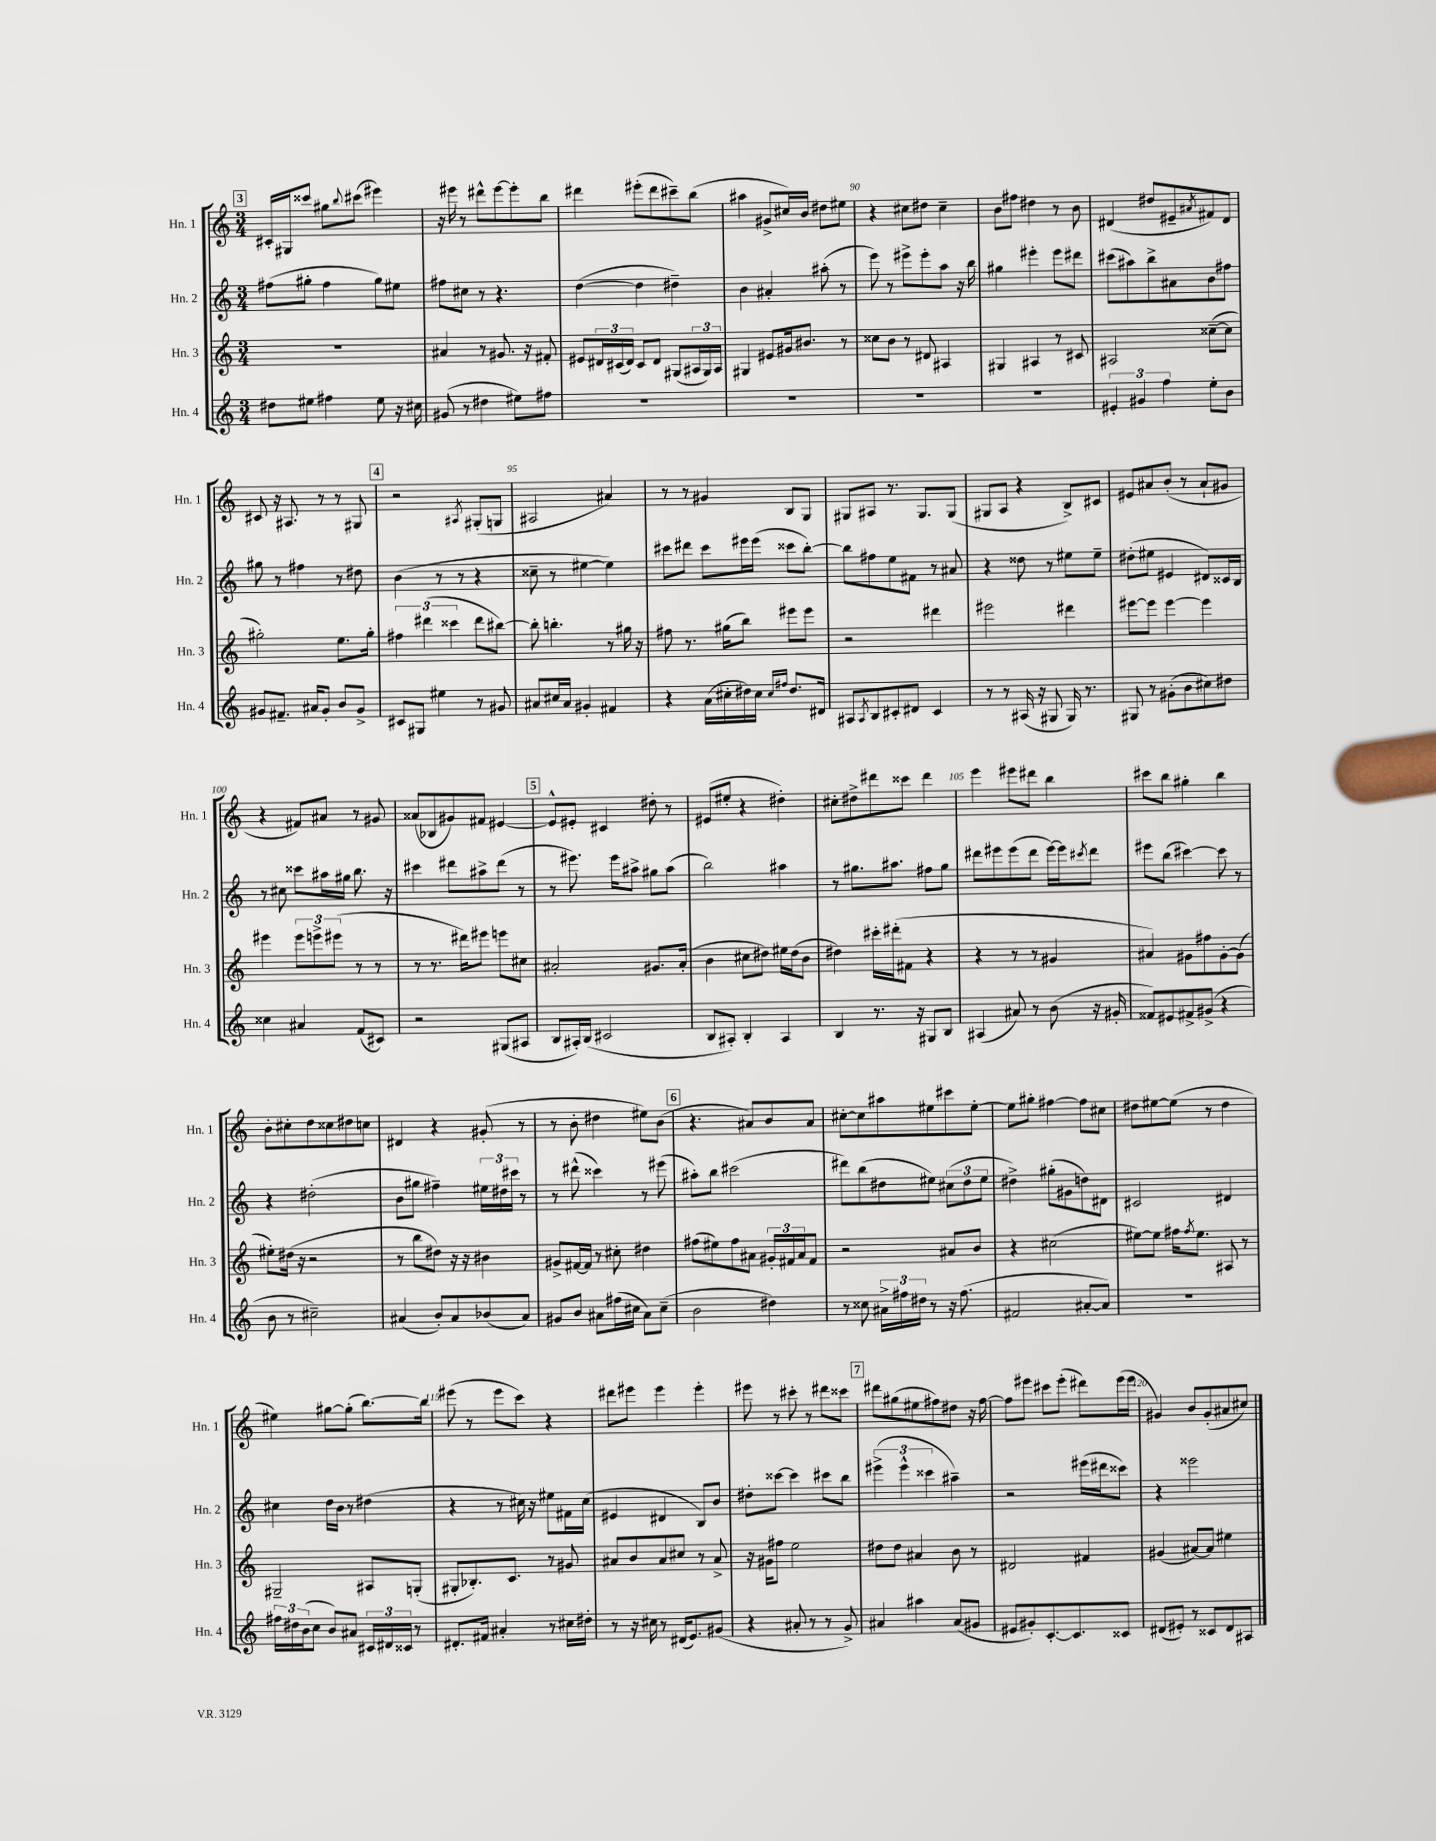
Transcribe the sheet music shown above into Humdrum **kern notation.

**kern	**kern	**kern	**kern
*staff4	*staff3	*staff2	*staff1
*clefG2	*clefG2	*clefG2	*clefG2
*k[]	*k[]	*k[]	*k[]
*M3/4	*M3/4	*M3/4	*M3/4
8dd#\L	2.r	(8ff#\L	16c#'/LL
.	.	.	16G#/J
8ee#\J	.	8gg#'\J	8ccc##/J
4ff#\	.	4ff#\	8gg#\L
.	.	.	8qqbb/
.	.	.	(8ccc#\J
8ee#\	.	8gg#\L)	4eee#\)
16r	.	8ee#\J	.
16cc#\	.	.	.
=	=	=	=
(8g#/	4a#/	8ff#\L	16r
.	.	.	16eee#\
8r	.	8cc#\J	8r
4dd#\	8r	8r	8ddd#^^\L
.	8.g#/	4.r	[8eee#\
8ee#\L)	.	.	8eee#'\]
.	16r	.	.
8ff#\J	8f#'/	.	8bb\J
=	=	=	=
2.r	8e#/L	([4dd\	4ddd#\
.	24d#/L	.	.
.	(24c#/	.	.
.	24d#/JJ)	.	.
.	8c#/L	4dd\]	(8eee#'\L
.	8d#/J	.	8ddd#\
.	(8G#/L	4dd#~\)	8ccc#~\)
.	24A#/L	.	(8bb\J
.	24G#/)	.	.
.	24A#/JJ	.	.
=	=	=	=
2.r	4G#/	4b\	4aa#\
.	8e#/L	4a#'/	8g#^/L
.	16g#/k	.	16cc#/L)
.	8.b#/J	.	16b/JJ
.	.	(8aa#'\	8dd#\L
.	8r	8r	8ee#\J
=	=	=	=
2.r	8cc##\L	8eee\)	4r
.	8b\J	8r	.
.	8r	8eee#^\L	8cc#\L
.	8d#/	8eee#'\	8dd#\J
.	4A#/	8aa\J	4cc#~\
.	.	16r	.
.	.	16bb\	.
=	=	=	=
2.r	4G#/	4gg#\	8b\L
.	.	.	8ff#\J
.	4A#/	4eee#'\	4dd#\
.	8r	8eee#\L	8r
.	8c#/	8ddd#\J	8b\
=	=	=	=
6e#'/	2A#/	(8ccc#\L	(4d#/
.	.	8aa#\)	.
6g#/	.	.	.
.	.	8bb^\	8dd#/L
6ff\	.	.	.
.	.	8a#\	8e#~/
.	.	.	8qa#/
8ee'\L	([8cc##~\L	8b\	8f#/)
8b\J	8cc##\]J	8ff#\J	8d#/J
=	=	=	=
8g#/L	2gg#'\)	8gg#\	8c#/
8.f#~/J	.	8r	16r
.	.	.	8.A#/
.	.	4ff#\	.
16a#/LK	.	.	.
8g#'/J	.	.	8r
8b/L	8.ee\L	8r	8r
8g#^/J	.	8dd#\	8G#/
.	16gg#'\Jk	.	.
=	=	=	=
8c#/L	6ff#\	(4b\	2r
8G#/J	.	.	.
.	(6ddd#\	.	.
4ee#\	.	8r	.
.	6ccc##\	.	.
.	.	8r	.
.	.	.	8qA#/
8r	8ddd#\L	4r	(8G#'/L
8g#/	[8bb#\J)	.	8G/J
=	=	=	=
8a#/L	8bb#'\]	8cc##~\	2A#/
16cc#/L	4.bb'\	8r	.
16a#/JJ	.	.	.
4g#'/	.	[4ee#\	.
4f#/	8r	4ee#\])	4a#/)
.	16gg#\	.	.
.	16r	.	.
=	=	=	=
4r	8ff#\	8ccc#\L	8r
.	8.r	8ddd#\J	8r
(16a\LL	.	8ccc#\L	4g#/
16cc#'\	(16gg#\LK	.	.
16dd#\)	8bb\J)	16eee#\L	.
16cc#\JJ	.	(16eee#\JJ	.
16qqcc#/LL	.	.	.
16qqff#/JJ	.	.	.
8.dd#/L	8eee#\L	8ccc##\L	8B/L
.	8eee#\J	[8bb'\J)	8G/J
16d#/Jk	.	.	.
=	=	=	=
8A#/L	2r	8bb\]L	8G#/L
8qA#/	.	.	.
8B/	.	8ff#\	8A#/J
8c#'/	.	8ee\	8.r
8d#/J	.	8f#\J	.
.	.	.	8.G#/L
4c#/	4ddd#\	8r	.
.	.	8a#/	(8G#/J
=	=	=	=
8r	2eee#\	4r	8G#/L
8r	.	.	8A/J
(16A#/	.	8dd##\	4r
16r	.	.	.
8G#/	.	8r	.
16G#/)	4ddd#\	8ee#\L	8B^/L)
8.r	.	.	.
.	.	8ee#~\J	8c#/J
=	=	=	=
8G#/	[8eee#\L	(8dd#'\L	8e#/L
8r	8eee#\]J	8ee#\J	8a#/
(8g#'\L	[4eee#\	4e#/	(8b'/J
8b\	.	.	8r
8cc#\)	4eee#\]	8d#/L)	8a#`/L
8dd#\J	.	16c##/L	8g#/J
.	.	16B/JJ	.
=	=	=	=
4cc##\	4eee#\	8r	4r
.	.	8cc#\	.
4a#/	12eee#\L	8ccc##\L	8f#/L)
.	12eee^\	.	.
.	.	16aa#\L	8a#/J
.	(12eee#\J	.	.
.	.	16gg#\JJ	.
(8f/L	8r	8.bb\	8r
8c#/J)	8r	.	8g#/
.	.	16r	.
=	=	=	=
2r	8r	4ccc#\	(8a##/L
.	8.r	.	8B-/
.	.	8ddd#\L	8g#/)
.	16ddd#\LK)	.	.
.	8eee#\J	8aa#^\	8f#/J
(8G#/L	8eee\L	(8ddd#\J	[4e#/
8A#/J	8cc#\J	8r	.
=	=	=	=
8B/L	2a#'/	8r	8e#^^/]L
16A#'/L)	.	8.eee#\)	8e#'/J
(16B/JJ	.	.	.
2c#/	.	.	4c#/
.	.	16eee#\LK	.
.	.	8aa#^\J	.
.	8.g#/L	8gg#\L	8dd#'\
.	.	(8aa#\J	8r
.	(16a#'/Jk	.	.
=	=	=	=
8B/L	4b\	2bb\)	(8e#/L
8A#'/J)	.	.	8ee#'/J
4B'/	8cc#\L	.	4r
.	8dd#\J)	.	.
4A#/	16ee#\LL	4aa#\	4dd#'\)
.	(16dd#\J	.	.
.	8b\J	.	.
=	=	=	=
4B/	4dd#\)	8r	8cc#'\L
.	.	8.gg#\L	8dd#^\
8.r	16ccc#'\LL	.	8ddd#\
.	(16ddd#'\J	8.aa#\J	.
.	8f#\J	.	8ccc##\J
16r	.	.	.
8G#/L	4r	8ff#\L	4ddd#\
8B/J	.	8gg#\J	.
=	=	=	=
(4A#/	4r	8ddd#\L	4eee\
.	.	8eee#\	.
8a#/)	8r	(8eee#\	8eee#\L
8r	8r	8ddd#\J	8ddd#\J
(8b\	4g#/	[16eee#\LL)	4bb\
.	.	16eee#\]J	.
.	.	8qccc#/	.
16r	.	8ddd#\J	.
16g#'/	.	.	.
=	=	=	=
8f##/L)	4a#/)	8eee#\L	8ccc#\L
8e#/	.	(8bb\J	8bb\J
8f#^/	8g#\L	[4ccc#\)	4gg#'\
(8g#^/J	8ff#\	.	.
4r	[8g#'\	8ccc#\]	4bb\
.	(8g#\]J	8r	.
=	=	=	=
8b\	8ee#'\L)	4r	8b'\L
8r	(16dd#\Jk	.	8cc#'\
.	16r	.	.
2cc#~\)	2r	(2dd#'\	8dd\
.	.	.	8cc##\
.	.	.	8dd#\
.	.	.	8cc\J
=	=	=	=
(4a#/	8r	8b\L	4d#/
.	8bb\L	8gg#\J	.
8b'/L)	8dd#\J)	4ff#~\)	4r
8a#/	16r	.	.
.	16r	.	.
(8b-/	4b#\	24ee#\LL	(8g#'/
.	.	24dd#\	.
.	.	24ccc#\JJ	.
8a#/J)	.	8r	8r
=	=	=	=
8g#/L	8g#^/L	8r	8r
8b/J	[16f#/L	(8ddd#^^\	8b'\
.	16f#/]JJ	.	.
8a#\L	8r	4ccc##\)	4dd#\
(16ff#\L	8cc#'\	.	.
16cc#\JJ	.	.	.
8a#\L)	4dd#\	8r	8ee#\L)
(8cc#~\J	.	(8eee#\	(8b\J
=	=	=	=
2b\	(8ff#\L	8aa#'\L)	4.r
.	8ee#\)	8bb\J	.
.	8ff#\	(2ccc#\	.
.	8a#\J	.	8a#/L)
4dd#\)	24g#'/LL	.	8b/
.	24f#/	.	.
.	24a#/J	.	.
.	8f#/J	.	8a#/J
=	=	=	=
8r	2r	8ddd#\L)	[8cc#'\L
8cc##\	.	(8bb\	8cc#\]
24a#^\LL	.	8dd#\	8aa#\
24ff#\	.	.	.
24dd#\JJ	.	.	.
8r	.	8ee#\J)	8ee#\
16r	8a#/L	(12cc#\L	8ccc#\
(8.ff#\	.	.	.
.	.	12dd#\	.
.	8b/J	.	[8ee#'\J
.	.	12ee#\J	.
=	=	=	=
2f#/	4r	4dd#^\)	8ee#\]L
.	.	.	8gg#'\J
.	(2cc#\	(8gg#'\L	[4ff#\
.	.	8g#\	.
[8a#'/L	.	8dd\)	8ff#\]L
8a#/]J)	.	8d#\J	8cc#\J
=	=	=	=
2.r	[8ee#\L)	2c#/	8dd#\L
.	8ee#\]J	.	[8ee#\
.	16ff#\LK	.	(8ee#\]J
.	8qff#/	.	.
.	8.ee#\J	.	.
.	.	.	8r
.	8A#/	4d#/	4dd#\
.	8r	.	.
=	=	=	=
24ff#\LL	2G#~/	4cc#\	4ee#\)
24dd#\	.	.	.
(24b\J	.	.	.
8cc\J	.	.	.
8b/L)	.	16dd\LL	[8gg#\L
.	.	16b\JJ	.
8a#/J	.	8r	(8gg#'\]J
24c#/LL	8A#/L	(4dd#\	[8.bb\L)
24d#/	.	.	.
24c##/JJ	.	.	.
8r	(8G'/J	.	.
.	.	.	16bb\]Jk
=	=	=	=
8.d#'/L	8G#'/L	4r	(8eee#\
.	8.B-'/)	.	8r
16f#/Jk	.	.	.
4a#'/	.	8r	8eee#\L
.	8.c/J	.	.
.	.	16cc#\)	8ccc\J)
.	.	16r	.
8r	8r	8ee#\L	4r
16cc#\LL	8g#/	16f#\L	.
16dd#'\JJ	.	(16cc#\JJ	.
=	=	=	=
8r	8a#/L	4e#/	8ddd#\L
16r	8b/	.	8eee#\J
16cc#\	.	.	.
8r	8a#/	4d#/	4eee#\
(16d#/LK	8cc#/J	.	.
8.e/)	.	.	.
.	8r	8B/L)	4eee#'\
(8g#/J	8a#^/	8b/J	.
=	=	=	=
4r	16r	8dd#'\L	8eee#\
.	16g#\LK	.	.
.	8ff#\J	[8ccc##\J	8r
8a#'/	2ee\	4ccc##\]	8ccc#'\
8r	.	.	8r
8r	.	8ccc#\L	8ddd#\L
8g^/)	.	8bb\J	8ccc##\J
=	=	=	=
4a#/	8dd#\L	(6eee#^\	8ddd#\L
.	8dd#\J	.	(8gg#\
.	.	6eee#^^\	.
4aa#\	4a#/	.	8ee#\
.	.	6ccc##\	.
.	.	.	8ff#\)
(8a#/L	8b\	4aa#~\)	8dd#\J
8g#/J	8r	.	16r
.	.	.	[16ff#\
=	=	=	=
8e#/L	2d#/	2r	8ff#\]L
8g#'/)	.	.	8eee#\J
[8.c'/	.	.	8ccc#\L
.	.	.	(8eee#'\J
8.c/]	.	.	.
.	4f#/	(16eee#\LL	8ddd#\L)
.	.	16ddd#\J	.
8c##/J	.	8ccc##\J)	(16eee#\L
.	.	.	16eee#\JJ
=	=	=	=
(8d#/L	(4g#/	4r	4g#/)
8e#'/J)	.	.	.
8r	[8a#/L)	2eee##\	8b/L
8c##/L	8a#/]J	.	(8g#'/
8d#/	4ee#\	.	8a#/
8A#/J	.	.	8cc#/J)
==	==	==	==
*-	*-	*-	*-
